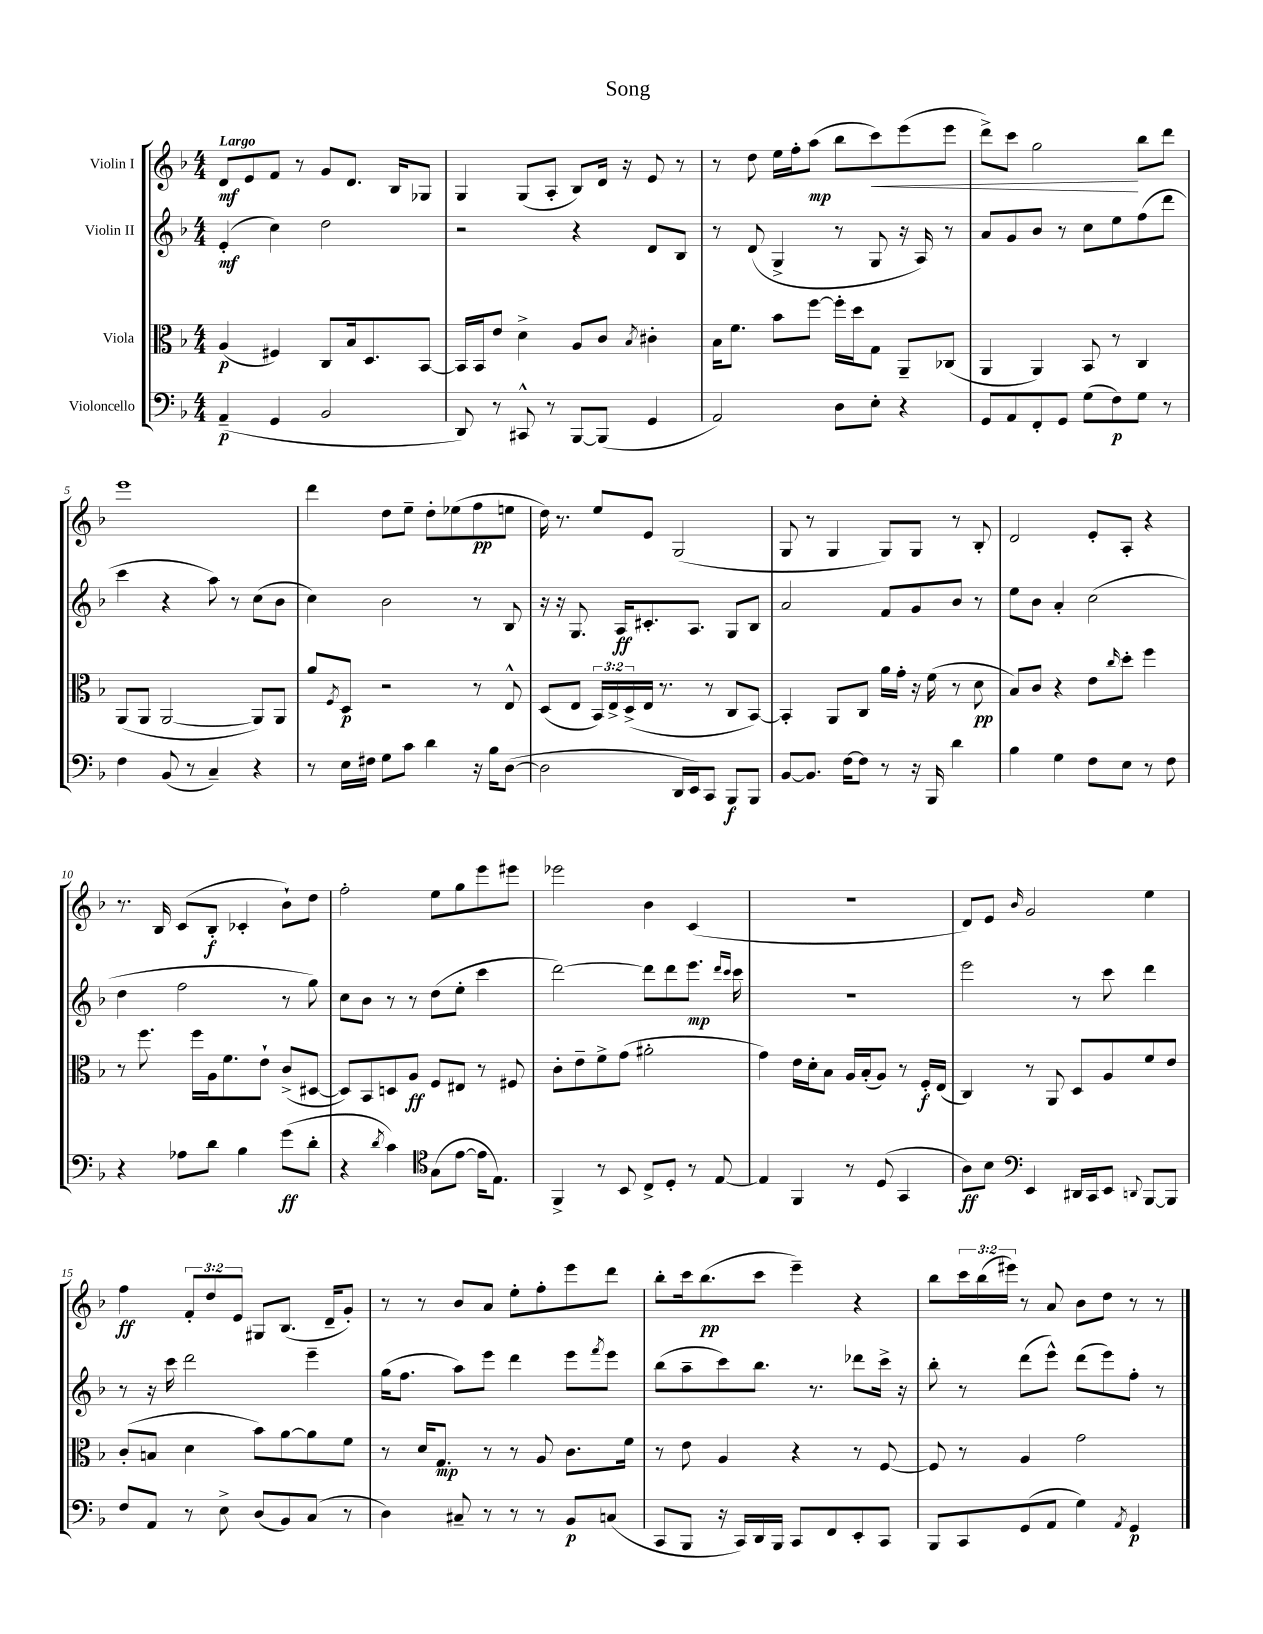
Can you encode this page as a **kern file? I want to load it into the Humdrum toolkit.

**kern	**dynam	**kern	**dynam	**kern	**dynam	**kern	**dynam
*part4	*part4	*part3	*part3	*part2	*part2	*part1	*part1
*staff4	*staff4	*staff3	*staff3	*staff2	*staff2	*staff1	*staff1
*I"Violoncello	*	*I"Viola	*	*I"Violin II	*	*I"Violin I	*
*clefF4	*	*clefC3	*	*clefG2	*	*clefG2	*
*k[b-]	*	*k[b-]	*	*k[b-]	*	*k[b-]	*
*M4/4	*	*M4/4	*	*M4/4	*	*M4/4	*
=1	=1	=1	=1	=1	=1	=1	=1
!	!	!	!	!	!	!LO:TX:a:B:t=Largo	!
(4AA~/	p	(4A/	p	(4e'/	mf	8d/L	mf
.	.	.	.	.	.	8e/	.
4GG/	.	4F#X/)	.	4cc\)	.	8f/J	.
.	.	.	.	.	.	8r	.
2BB-/	.	8C/L	.	2dd\	.	8g/L	.
.	.	16B-/k	.	.	.	8.d/J	.
.	.	8.D/	.	.	.	.	.
.	.	.	.	.	.	16B-/KL	.
.	.	[8BB-/J	.	.	.	8G-X/J	.
=2	=2	=2	=2	=2	=2	=2	=2
8DD/)	.	16BB-/LL]	.	2r	.	4G/	.
.	.	16BB-/J	.	.	.	.	.
8r	.	8e/J	.	.	.	.	.
8CC#X^^/	.	4d^\	.	.	.	(8G/L	.
8r	.	.	.	.	.	8A'/J	.
[8BBB-/L	.	8A/L	.	4r	.	8B-/L)	.
(8BBB-/J]	.	8c/J	.	.	.	16d/Jk	.
.	.	.	.	.	.	16r	.
.	.	8qB-/	.	.	.	.	.
4GG/	.	4c#X'\	.	8d/L	.	8e/	.
.	.	.	.	8B-/J	.	8r	.
=3	=3	=3	=3	=3	=3	=3	=3
2AA/)	.	16B-\KL	.	8r	.	8r	.
.	.	8.f\J	.	.	.	.	.
.	.	.	.	(8d/	.	8dd\	.
.	.	8b-\L	.	4G^/	.	16ee\LL	.
.	.	.	.	.	.	16ff'\J	.
.	.	[8ff\J	.	.	.	(8aa\J	mp
8D\L	.	16ff'\LL]	.	8r	.	8bb-\L	.
.	.	16dd\J	.	.	.	.	.
!	!	!	!	!	!	!	!LO:HP:b
8E'\J	.	8G\J	.	8G/	.	8ccc\)	<
4r	.	8AA~/L	.	16r	.	(8eee\	.
.	.	.	.	16A/)	.	.	.
.	.	(8C-X/J	.	8r	.	8eee\J	.
=4	=4	=4	=4	=4	=4	=4	=4
8GG/L	.	4AA/	.	8a/L	.	8ddd^\L)	.
8AA/	.	.	.	8g/	.	8ccc\J	.
8FF'/	.	4AA/)	.	8b-/J	.	2gg\	.
8GG/J	.	.	.	8r	.	.	.
(8G\L	.	8BB-/	.	8cc\L	.	.	.
8F\)	p	8r	.	8ee\	.	.	.
8G\J	.	4C/	.	(8ff\	.	8bb-\L	[
8r	.	.	.	8ddd\J	.	8ddd\J	.
!!LO:LB:g=z
=5	=5	=5	=5	=5	=5	=5	=5
4F\	.	(8AA/L	.	4ccc\	.	1eee	.
.	.	8AA/J	.	.	.	.	.
(8BB-/	.	[2AA/	.	4r	.	.	.
8r	.	.	.	.	.	.	.
4C~/)	.	.	.	8aa\)	.	.	.
.	.	.	.	8r	.	.	.
4r	.	8AA/L])	.	(8cc\L	.	.	.
.	.	8AA/J	.	8b-\J	.	.	.
=6	=6	=6	=6	=6	=6	=6	=6
8r	.	8a/L	.	4cc\)	.	4ddd\	.
.	.	8qF/	.	.	.	.	.
16E\LL	.	8D/J	p	.	.	.	.
16F#X\JJ	.	.	.	.	.	.	.
8G\L	.	2r	.	2b-\	.	8dd\L	.
8c\J	.	.	.	.	.	8ee~\J	.
4d\	.	.	.	.	.	8dd'\L	.
.	.	.	.	.	.	(8ee-X\	.
16r	.	8r	.	8r	.	8ff\	pp
16B-\KL	.	.	.	.	.	.	.
([8D\J	.	8E^^/	.	8B-/	.	8een\J	.
=7	=7	=7	=7	=7	=7	=7	=7
2D\]	.	(8D/L	.	16r	.	16dd\)	.
.	.	.	.	16r	.	8.r	.
.	.	8E/J	.	8.G/	.	.	.
.	.	24BB-/LL)	.	.	.	8ee/L	.
.	.	24E^/	.	.	.	.	.
.	.	.	.	16A/KL	ff	.	.
.	.	(24D^/	.	.	.	.	.
.	.	16E/JJ	.	8.c#X'/	.	8e/J	.
.	.	8.r	.	.	.	.	.
16DD/LL	.	.	.	.	.	(2G/	.
16EE/J)	.	.	.	8.A/J	.	.	.
8CC/J	.	8r	.	.	.	.	.
8BBB-/L	f	8C/L	.	8G/L	.	.	.
8BBB-/J	.	[8BB-/J)	.	8B-/J	.	.	.
=8	=8	=8	=8	=8	=8	=8	=8
[8BB-/L	.	4BB-'/]	.	2a/	.	8G/	.
8.BB-/J]	.	.	.	.	.	8r	.
.	.	8AA/L	.	.	.	4G/	.
[16F\KL	.	.	.	.	.	.	.
8F\J]	.	8C/J	.	.	.	.	.
8r	.	16a\LL	.	8f/L	.	8G/L)	.
.	.	16g'\JJ	.	.	.	.	.
16r	.	16r	.	8g/	.	8G/J	.
16BBB-/	.	(16f\	.	.	.	.	.
4d\	.	8r	.	8b-/J	.	8r	.
.	.	8d\	pp	8r	.	8B-'/	.
=9	=9	=9	=9	=9	=9	=9	=9
4B-\	.	8B-/L)	.	8ee\L	.	2d/	.
.	.	8c/J	.	8b-\J	.	.	.
4G\	.	4r	.	4a'/	.	.	.
8F\L	.	8e\L	.	(2cc\	.	8e'/L	.
.	.	16qqcc/	.	.	.	.	.
8E\J	.	8dd'\J	.	.	.	8A'/J	.
8r	.	4ff\	.	.	.	4r	.
8F\	.	.	.	.	.	.	.
!!LO:LB:g=z
=10	=10	=10	=10	=10	=10	=10	=10
4r	.	8r	.	4dd\	.	8.r	.
.	.	8.ff\	.	.	.	.	.
.	.	.	.	.	.	16B-/	.
8A-X\L	.	.	.	2ff\	.	(8c/L	.
.	.	16ff\LL	.	.	.	.	.
8d\J	.	16A\J	.	.	.	8B-'/J	f
.	.	8.f\	.	.	.	.	.
4B-\	.	.	.	.	.	4c-X'/	.
.	.	8e`\J	.	.	.	.	.
(8g\L	ff	(8c^/L	.	8r	.	8b-`\L)	.
8d'\J	.	[8D#X/J	.	8gg\)	.	8dd\J	.
=11	=11	=11	=11	=11	=11	=11	=11
4r	.	8D#/L])	.	8cc\L	.	2ff'\	.
.	.	8BB-/	.	8b-\J	.	.	.
8qd/	.	.	.	.	.	.	.
4c\)	.	8Dn/	.	8r	.	.	.
.	.	8A/J	ff	8r	.	.	.
*clefC4	*	*	*	*	*	*	*
(8G\L	.	8F/L	.	(8dd\L	.	8ee\L	.
[8e\J	.	8E#X/J	.	8ee'\J	.	8gg\	.
16e\KL]	.	8r	.	4ccc\	.	8eee\	.
8.E\J)	.	.	.	.	.	.	.
.	.	8F#X/	.	.	.	8eee#X\J	.
=12	=12	=12	=12	=12	=12	=12	=12
4FF^/	.	8c'\L	.	[2ddd\)	.	2eee-X\	.
.	.	8e~\	.	.	.	.	.
8r	.	8f^\	.	.	.	.	.
8BB-/	.	(8g\J	.	.	.	.	.
8C^/L	.	2a#X'\	.	8ddd\L]	.	4b-\	.
8D'/J	.	.	.	8ddd\	.	.	.
8r	.	.	.	8.eee\J	mp	(4c/	.
[8E/	.	.	.	.	.	.	.
.	.	.	.	16qqddd/LL	.	.	.
.	.	.	.	16qqccc/JJ	.	.	.
.	.	.	.	16ccc\	.	.	.
=13	=13	=13	=13	=13	=13	=13	=13
4E/]	.	4g\)	.	1r	.	1r	.
4FF/	.	16e\LL	.	.	.	.	.
.	.	16d'\J	.	.	.	.	.
.	.	8B-\J	.	.	.	.	.
8r	.	16A/LL	.	.	.	.	.
.	.	(16B-'/J	.	.	.	.	.
(8D/	.	8A/J)	.	.	.	.	.
4GG/	.	8r	.	.	.	.	.
.	.	16F'/LL	f	.	.	.	.
.	.	(16E/JJ	.	.	.	.	.
=14	=14	=14	=14	=14	=14	=14	=14
8A\L)	ff	4C/)	.	2eee\	.	8d/L)	.
8B-\J	.	.	.	.	.	8e/J	.
*clefF4	*	*	*	*	*	*	*
.	.	.	.	.	.	16qqb-/	.
4EE/	.	8r	.	.	.	2g/	.
.	.	8AA/	.	.	.	.	.
16DD#X/LL	.	8D/L	.	8r	.	.	.
16CC/J	.	.	.	.	.	.	.
8EE/J	.	8A/	.	8ccc\	.	.	.
8qqDDn/	.	.	.	.	.	.	.
[8BBB-/L	.	8f/	.	4ddd\	.	4ee\	.
8BBB-/J]	.	8e/J	.	.	.	.	.
!!LO:LB:g=z
=15	=15	=15	=15	=15	=15	=15	=15
8F/L	.	(8c'/L	.	8r	.	4ff\	ff
8AA/J	.	8Bn/J	.	16r	.	.	.
.	.	.	.	16ccc\	.	.	.
8r	.	4d\	.	2ddd\	.	12f'/L	.
.	.	.	.	.	.	12dd/	.
8E^\	.	.	.	.	.	.	.
.	.	.	.	.	.	12e/J	.
(8D/L	.	8b-\L)	.	.	.	8G#X/L	.
8BB-/)	.	[8a\	.	.	.	(8.B-/J	.
(8C/J	.	8a\]	.	4eee~\	.	.	.
.	.	.	.	.	.	16d~/KL	.
8r	.	8f\J	.	.	.	8g'/J)	.
=16	=16	=16	=16	=16	=16	=16	=16
4D\)	.	8r	.	(16gg\KL	.	8r	.
.	.	.	.	8.ff\J	.	.	.
.	.	16d/KL	.	.	.	8r	.
.	.	8.G/J	mp	.	.	.	.
8C#X~/	.	.	.	8aa\L)	.	8b-/L	.
8r	.	8r	.	8eee\J	.	8a/J	.
8r	.	8r	.	4ddd\	.	8ee'\L	.
8r	.	8A/	.	.	.	8ff'\	.
8BB-/L	p	8.c\L	.	8eee\L	.	8eee\	.
.	.	.	.	8qfff/	.	.	.
(8Cn/J	.	.	.	8eee\J	.	8ddd\J	.
.	.	16f\Jk	.	.	.	.	.
=17	=17	=17	=17	=17	=17	=17	=17
8CC/L	.	8r	.	(8bb-\L	.	8bb-'\L	.
8BBB-/J	.	8e\	.	8aa~\	.	16ccc\k	.
.	.	.	.	.	.	(8.bb-\	pp
16r	.	4A/	.	8ccc\)	.	.	.
16CC/LL)	.	.	.	.	.	.	.
16DD/	.	.	.	8.bb-\J	.	8ccc\J	.
16BBB-/JJ	.	.	.	.	.	.	.
8CC/L	.	4r	.	.	.	4eee~\)	.
.	.	.	.	8.r	.	.	.
8FF/	.	.	.	.	.	.	.
8EE'/	.	8r	.	8ddd-X\L	.	4r	.
8CC/J	.	[8F/	.	16ccc^\Jk	.	.	.
.	.	.	.	16r	.	.	.
=18	=18	=18	=18	=18	=18	=18	=18
8BBB-/L	.	8F/]	.	8bb-'\	.	8bb-\L	.
8CC/	.	8r	.	8r	.	24ccc\L	.
.	.	.	.	.	.	(24bb-\	.
.	.	.	.	.	.	24eee#X\JJ)	.
(8GG/	.	4A/	.	(8ddd\L	.	8r	.
8AA/J	.	.	.	8eee^^\J)	.	8a/	.
4G\)	.	2g\	.	(8ddd\L	.	8b-\L	.
.	.	.	.	8eee\)	.	8dd\J	.
8qAA/	.	.	.	.	.	.	.
4GG/	p	.	.	8ff'\J	.	8r	.
.	.	.	.	8r	.	8r	.
==	==	==	==	==	==	==	==
*-	*-	*-	*-	*-	*-	*-	*-
